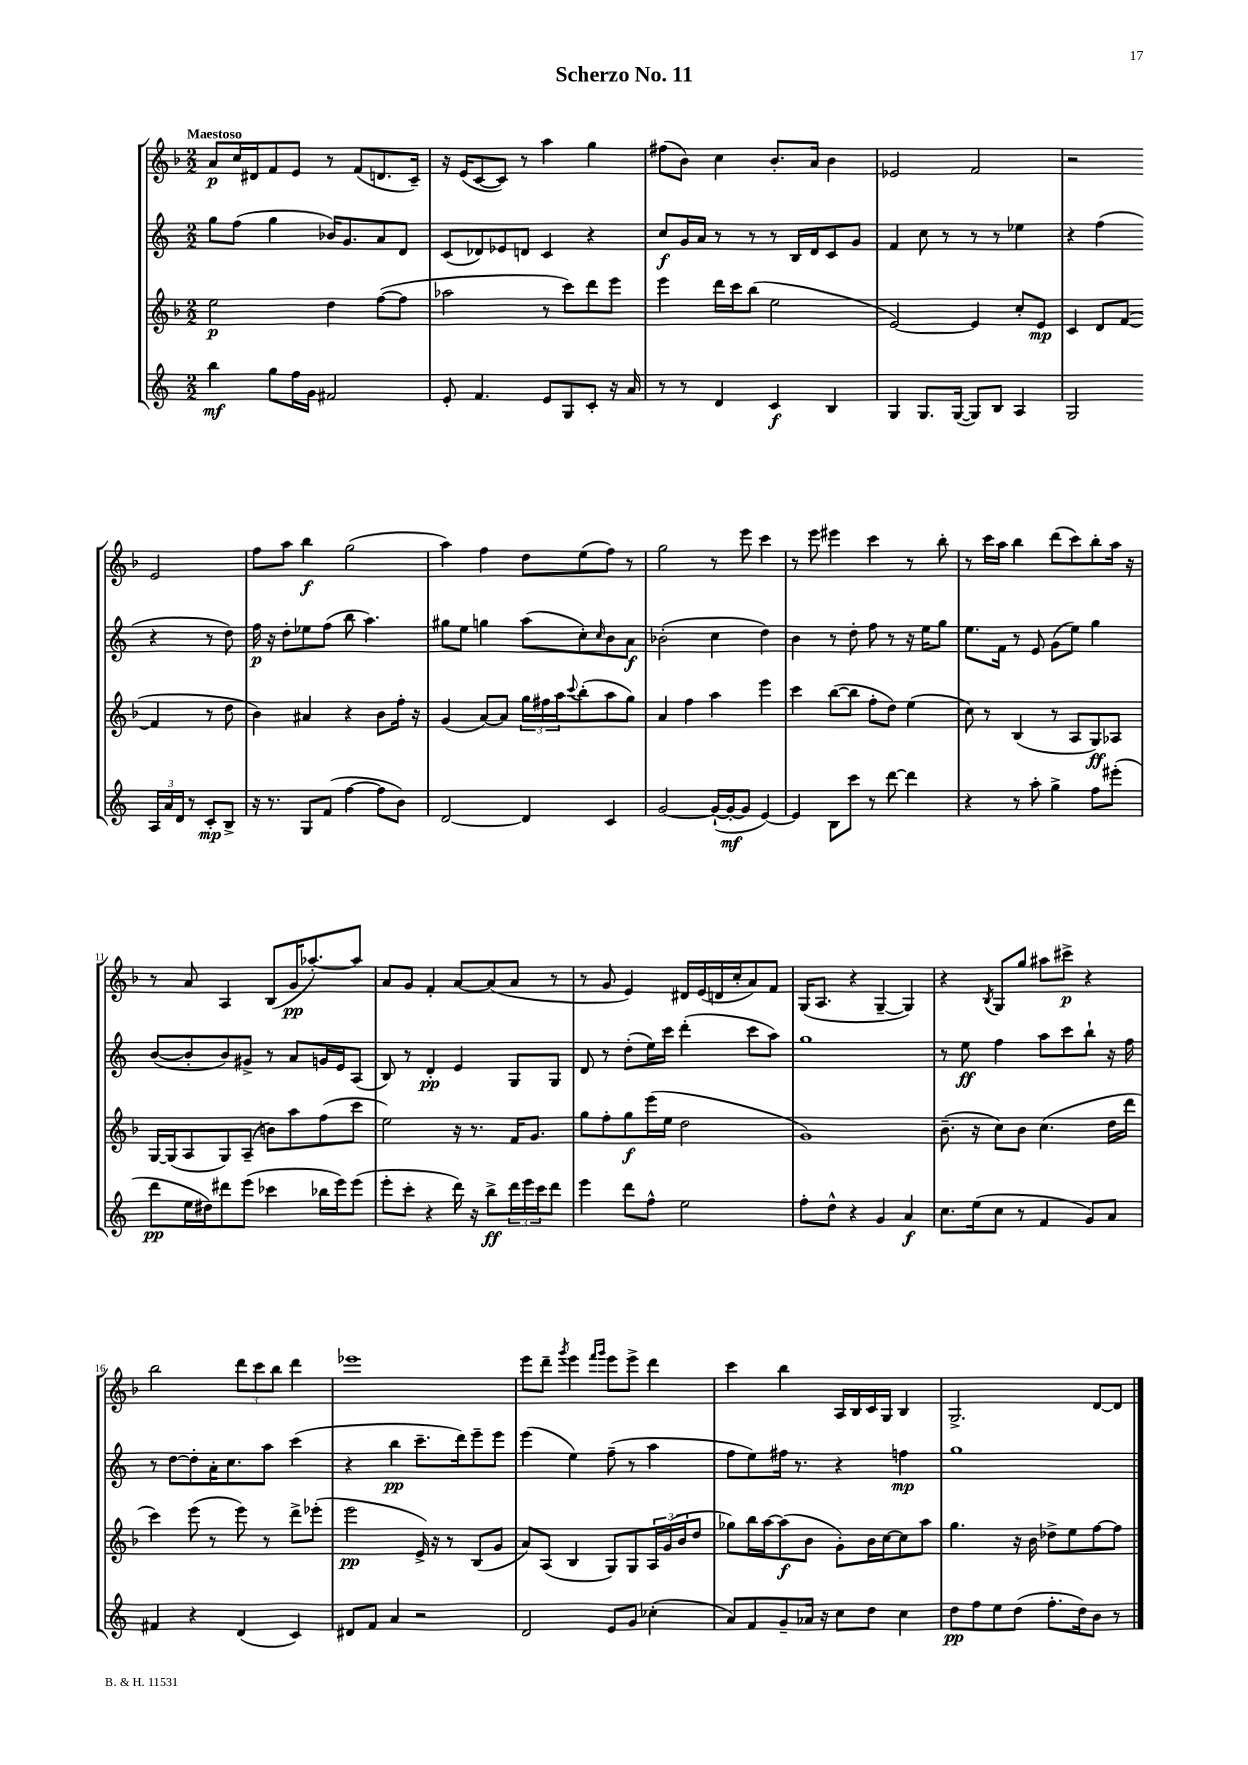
\header { title = "Scherzo No. 11" }
<<
\new StaffGroup <<
\new Staff = "s0" {
    \clef treble \key f \major \numericTimeSignature \time 2/2 \tempo "Maestoso"
    a'8\p c''16 dis'16 f'8 e'8 r8 f'8( d'8. c'16--) |
    r16 e'16( c'8~ c'8) r8 a''4 g''4 |
    fis''8( bes'8) c''4 bes'8.-. a'16 bes'4 |
    ees'2 f'2 |
    r2 e'2 |
    f''8 a''8 bes''4\f g''2( |
    a''4) f''4 d''8 e''8( f''8) r8 |
    g''2 r8 e'''8 c'''4 |
    r8 e'''8 eis'''4 c'''4 r8 bes''8-. |
    r8 c'''16 a''16 bes''4 d'''8( c'''8) bes''8-. a''16 r16 |
    r8 a'8 a4 bes8( g'16\pp aes''8.~-.) aes''8 |
    a'8 g'8 f'4-. a'8~ a'8( a'8 r8 |
    r8 g'8 e'4) dis'16 e'16( d'16 c''16-. a'8) f'8 |
    g16( a8. r4 g4~-- g4) |
    r4 \acciaccatura { bes8 } g8 g''8 ais''8 cis'''8->\p r4 |
    bes''2 \tuplet 3/2 { d'''8 c'''8 bes''8 } d'''4 |
    ees'''1 |
    e'''8 d'''8-- \acciaccatura { g'''8 } e'''4 \grace { f'''16 g'''16 } e'''8 e'''8-> d'''4 |
    c'''4 bes''4 a16 bes16 c'16 g16 bes4 |
    g2.-> d'8~ d'8 \bar "|." |
}
\new Staff = "s1" {
    \clef treble \key c \major \numericTimeSignature \time 2/2
    g''8 f''8( g''4 bes'16) g'8. a'8 d'8 |
    c'8( des'8) ees'8 d'8 c'4 r4 |
    c''8\f g'16 a'16 r8 r8 r8 b16 d'16 c'8 g'8 |
    f'4 c''8 r8 r8 r8 ees''4 |
    r4 f''4( r4 r8 d''8) |
    f''16\p r16 d''8-. ees''8 f''8( b''8 a''4.) |
    gis''8 e''8 g''4 a''8( c''8-.) \grace { c''16 } b'8 a'8\f |
    bes'2-.( c''4 d''4) |
    b'4 r8 d''8-. f''8 r8 r16 e''16 g''8 |
    e''8. f'16 r8 e'8 g'8( e''8) g''4 |
    b'8~( b'8-. b'8) gis'8-> r8 a'8 g'16 e'16 a8( |
    b8) r8 d'4-.\pp e'4 g8 g8 |
    d'8 r8 d''8-.( e''16) c'''16 d'''4-.( c'''8 a''8) |
    g''1 |
    r8 e''8\ff f''4 a''8 c'''8 b''8-! r16 f''16 |
    r8 d''8~ d''8-. a'16-. c''8. a''8 c'''4( |
    r4 b''4\pp c'''8.-- d'''16) e'''8-- e'''8 |
    e'''4( e''4) f''8--( r8 a''4 |
    f''8 e''8) fis''16 r8. r4 f''4\mp |
    g''1 \bar "|." |
}
\new Staff = "s2" {
    \clef treble \key f \major \numericTimeSignature \time 2/2
    e''2\p d''4 f''8~( f''8 |
    aes''2 r8 c'''8) d'''8 e'''8 |
    e'''4 d'''16 c'''16 bes''8( e''2 |
    e'2~) e'4 c''8-. e'8\mp |
    c'4 d'8 f'8~( f'4 r8 d''8 |
    bes'4) ais'4 r4 bes'8 f''16-. r16 |
    g'4( a'8~) a'8 \tuplet 3/2 { g''16 fis''16 a''16 } \appoggiatura { c'''8 } bes''8-.( a''8 g''8) |
    a'4 f''4 a''4 e'''4 |
    c'''4 bes''8~( bes''8 f''8-. d''8) e''4( |
    c''8) r8 bes4( r8 a8 g8\ff) aes8 |
    g16~ g16( a8 g8) a8--( b'8) a''8 f''8( c'''8 |
    e''2) r16 r8. f'16 g'8. |
    g''8 f''8-. g''8\f e'''16( e''16 d''2 |
    g'1) |
    bes'8.--( r16 c''8) bes'8 c''4.( d''16 d'''16 |
    c'''4) e'''8( r8 e'''8) r8 d'''8-> ees'''8-.( |
    e'''2\pp e'16->) r16 r8 bes8( g'8 |
    a'8) a8( bes4 g8) g8 \tuplet 3/2 { a16 g'16( bes'16 } d''8 |
    ges''8) bes''16 a''16~ a''8\f( bes'8 g'8-.) bes'16 c''16~ c''8 a''8 |
    g''4. r16 bes'16 des''8-> e''8 f''8~ f''8 \bar "|." |
}
\new Staff = "s3" {
    \clef treble \key c \major \numericTimeSignature \time 2/2
    b''4\mf g''8 f''16 g'16 fis'2 |
    e'8-. f'4. e'8 g8 c'8-. r16 a'16 |
    r8 r8 d'4 c'4\f b4 |
    g4 g8. g16~( g8) b8 a4 |
    g2 \tuplet 3/2 { a16 a'16 d'16 } r8 c'8-.\mp b8-> |
    r16 r8. g8 f'8( f''4~ f''8 b'8) |
    d'2~ d'4 c'4 |
    g'2~ g'16~-!( g'16~-.\mf g'8 e'4~) |
    e'4 b8 c'''8 r8 d'''8~ d'''4 |
    r4 r8 a''8-. g''4-> f''8 eis'''8-.( |
    d'''8\pp e''16 dis''16) dis'''8 e'''8( ces'''4 bes''16 e'''16) e'''8( |
    e'''8-. c'''8-. r4 d'''16) r16 b''8->\ff \tuplet 3/2 { d'''16 e'''16 c'''16 } d'''8 |
    e'''4 d'''8 f''8-^ e''2 |
    f''8-. d''8-^ r4 g'4 a'4\f |
    c''8. e''16( c''8 r8 f'4 g'8) a'8 |
    fis'4 r4 d'4( c'4) |
    dis'8 f'8 a'4 r2 |
    d'2 e'8 g'8 ces''4-.( |
    a'8) f'8 g'8-- aes'16 r16 c''8 d''8 c''4 |
    d''8\pp f''8 e''8 d''8( f''8.-. d''16) b'8 r8 \bar "|." |
}
>>
>>
